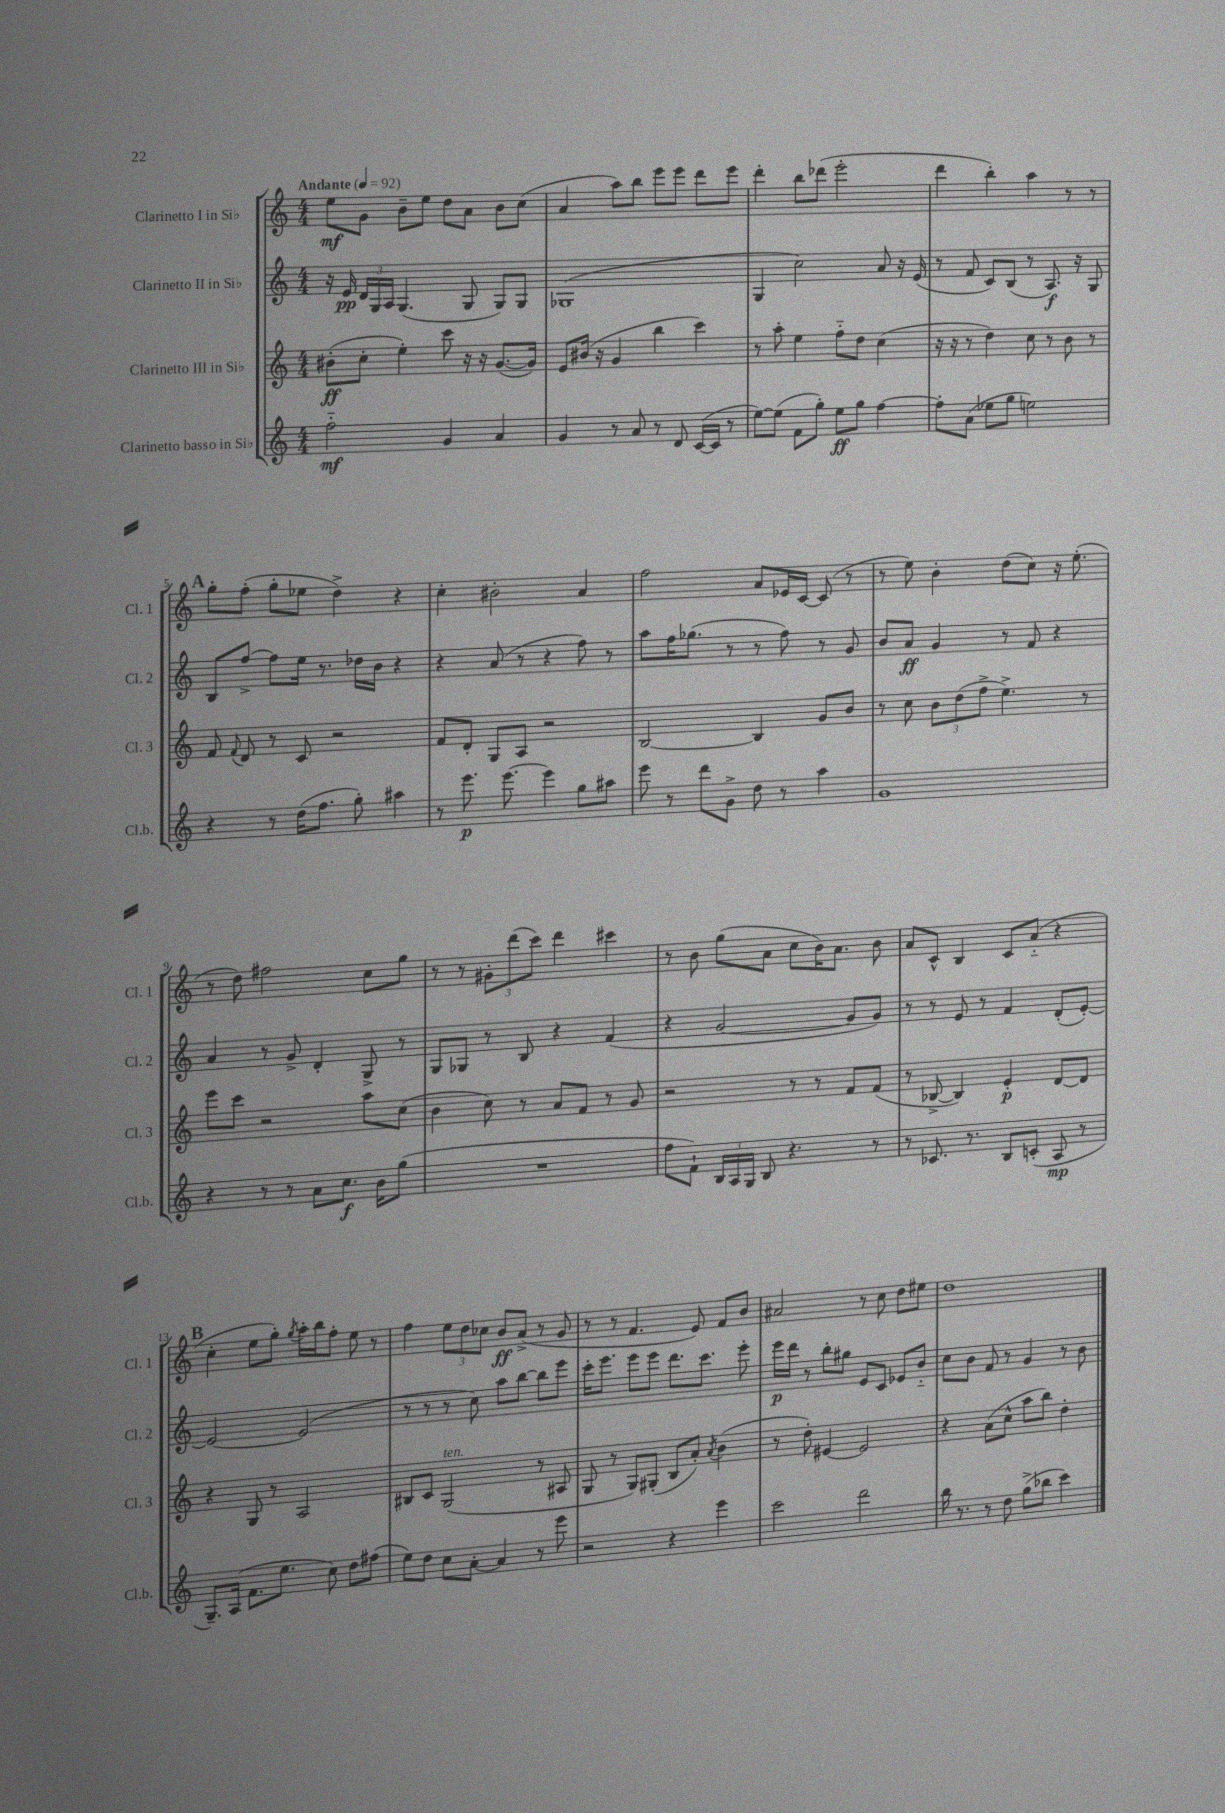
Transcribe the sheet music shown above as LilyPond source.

<<
\new StaffGroup <<
\new Staff = "s0" \with { instrumentName = "Clarinetto I in Sib" shortInstrumentName = "Cl. 1" } {
    \clef treble \key c \major \numericTimeSignature \time 4/4 \tempo "Andante" 4 = 92
    \autoBeamOff e''8[\mf g'8] b'8[-- e''8] d''8[ a'8] b'8[ c''8]( |
    a'4 a''8[) b''8] e'''8[ e'''8] d'''8[ e'''8] |
    d'''4-. b''8[ des'''8]( e'''2-. |
    d'''4 b''4-.) a''4 r8 r8 |
    \mark \markup { \bold "A" } g''8[-. f''8]-.( g''8[-. ees''8] d''4->) r4 |
    c''4-. bis'2-. a'4 |
    f''2 a'8[ ees'16 c'16]~ c'8( r8 |
    r8 e''8) b'4-. d''8[( c''8]) r16 e''8.-.( |
    r8 d''8) fis''2 c''8[ g''8] |
    r8 r8 \tuplet 3/2 { gis'8[-. d'''8( c'''8]) } d'''4 cis'''4 |
    r8 b'8 g''8[( a'8] c''8[ b'16) a'8.] b'8 |
    a'8[ c'8]-^ b4 c'8[ a'8]-_( r4 |
    \mark \markup { \bold "B" } c''4-. e''8[ g''8]-.) \acciaccatura { g''8 } a''16[-. b''16 f''8]-. e''8 r8 |
    f''4 \tuplet 3/2 { e''8[ d''8 ces''8] } b'8[\ff a'8]->( r8 g'8 |
    r8 r8 f'4. e'8) f'8[ b'8] |
    ais'2 r8 c''8 d''8[ eis''8] |
    d''1 \bar "|." |
}
\new Staff = "s1" \with { instrumentName = "Clarinetto II in Sib" shortInstrumentName = "Cl. 2" } {
    \clef treble \key c \major \numericTimeSignature \time 4/4
    \autoBeamOff r16 e'16\pp \tuplet 3/2 { d'16[ g16 a16] } g4.( g8 g8[) g8] |
    ges1( |
    g4 c''2) a'8 r16 e'16( |
    r8 f'8 c'8[) b8]( r8 a8.\f) r16 g8 |
    \mark \markup { \bold "A" } b8[ f''8]~-> f''8[ e''16] r8. des''16[ b'16] r4 |
    r4 a'8( r8 r4 f''8) r8 |
    a''8[ f''16 ges''8.]( r8 r8 f''8) r8 g'8 |
    b'8[ a'8]\ff g'4 r8 f'8 r4 |
    a'4 r8 g'8-> d'4-. g8-> r8 |
    g8[ ges8] r8 b8 r4 f'4( |
    r4 g'2~ g'8[ g'8]) |
    r8 r8 e'8 r8 f'4 d'8[-.( e'8]~-.) |
    \mark \markup { \bold "B" } e'2~ e'2( |
    r8 r8 r8 c''8) a''8[ b''8]~ b''8[ e'''8] |
    c'''16[-. e'''8.] e'''8[ e'''8] d'''8.[ c'''8.] e'''8-. |
    e'''16[\p d'''16] r8 b''8[-. gis''8] e'8[ c'8] ees'8[ b'8]-_ |
    c''8[ b'8] f'8 r8 g'4 r8 b'8 \bar "|." |
}
\new Staff = "s2" \with { instrumentName = "Clarinetto III in Sib" shortInstrumentName = "Cl. 3" } {
    \clef treble \key c \major \numericTimeSignature \time 4/4
    \autoBeamOff bis'8[-.\ff( c''8]-. e''4-.) c'''8 r16 r16 g'8.[~( g'16]) |
    e'8[ bis'16]( r16 g'4 b''4 c'''4) |
    r8 a''8-. e''4 f''8[-_ d''8] c''4( |
    r16 r16 r8 d''4) c''8 r8 b'8 r8 |
    \mark \markup { \bold "A" } f'8 \appoggiatura { f'8 } d'8 r8 c'8 r2 |
    f'8[ d'8]-. g8[ a8] r2 |
    b2~ b4 g'8[ b'8] |
    r8 c''8 \tuplet 3/2 { b'8[ d''8( f''8]-> } e''4.->) r8 |
    e'''8[ c'''8] r2 a''8[ c''8]( |
    b'4 c''8) r8 a'8[ f'8] r8 g'8 |
    r2 r8 r8 f'8[ f'8]( |
    r8 bes8~-> bes4) e'4-.\p d'8[~ d'8] |
    \mark \markup { \bold "B" } r4 g8 r8 a2 |
    bis8[ c'8] g2^\markup { \italic "ten." }( r8 ais8 |
    g8 r8 g8[) gis8]-.( b8[ a'8]-.) \acciaccatura { a'8 } b'4( |
    r8 d''8-.) eis'4~ eis'2 |
    r4 a'8[( c''8]-^ a''8[ b''8]) d''4-. \bar "|." |
}
\new Staff = "s3" \with { instrumentName = "Clarinetto basso in Sib" shortInstrumentName = "Cl.b." } {
    \clef treble \key c \major \numericTimeSignature \time 4/4
    \autoBeamOff f''2-_\mf g'4 a'4 |
    g'4 r8 a'8 r8 d'8 c'16[~( c'16] r8 |
    e''8[~) e''8]( f'8[ g''8]-.) e''8[\ff g''8] f''4~ |
    f''8[-. a'8]( ees''8[ g''8] e''2) |
    \mark \markup { \bold "A" } r4 r8 d''16[( f''8.] g''8-.) ais''4 |
    r8 e'''8.\p e'''8.~ e'''4 g''8[ ais''8] |
    e'''8 r8 d'''8[ g'8]-> d''8 r8 a''4 |
    g'1 |
    r4 r8 r8 a'8[ c''8.]\f b'16[ g''8]( |
    R1 |
    f''8[ f'8]-!) \tuplet 3/2 { b16[ a16 g16] } b8 r4. r8 |
    r8 ces'8. r8. b8[ c'8]-.( a8\mp r8 |
    \mark \markup { \bold "B" } g8.[--) a16]( f'8.[ e''8.] c''8) d''8[ fis''8]( |
    e''8[) d''8] c''8[ a'8]~-. a'4 r8 e'''8 |
    r2 r4 e'''4 |
    c'''2 d'''2 |
    b''16 r8. r8 d''8 g''8[->( bes''8] c'''4) \bar "|." |
}
>>
>>
